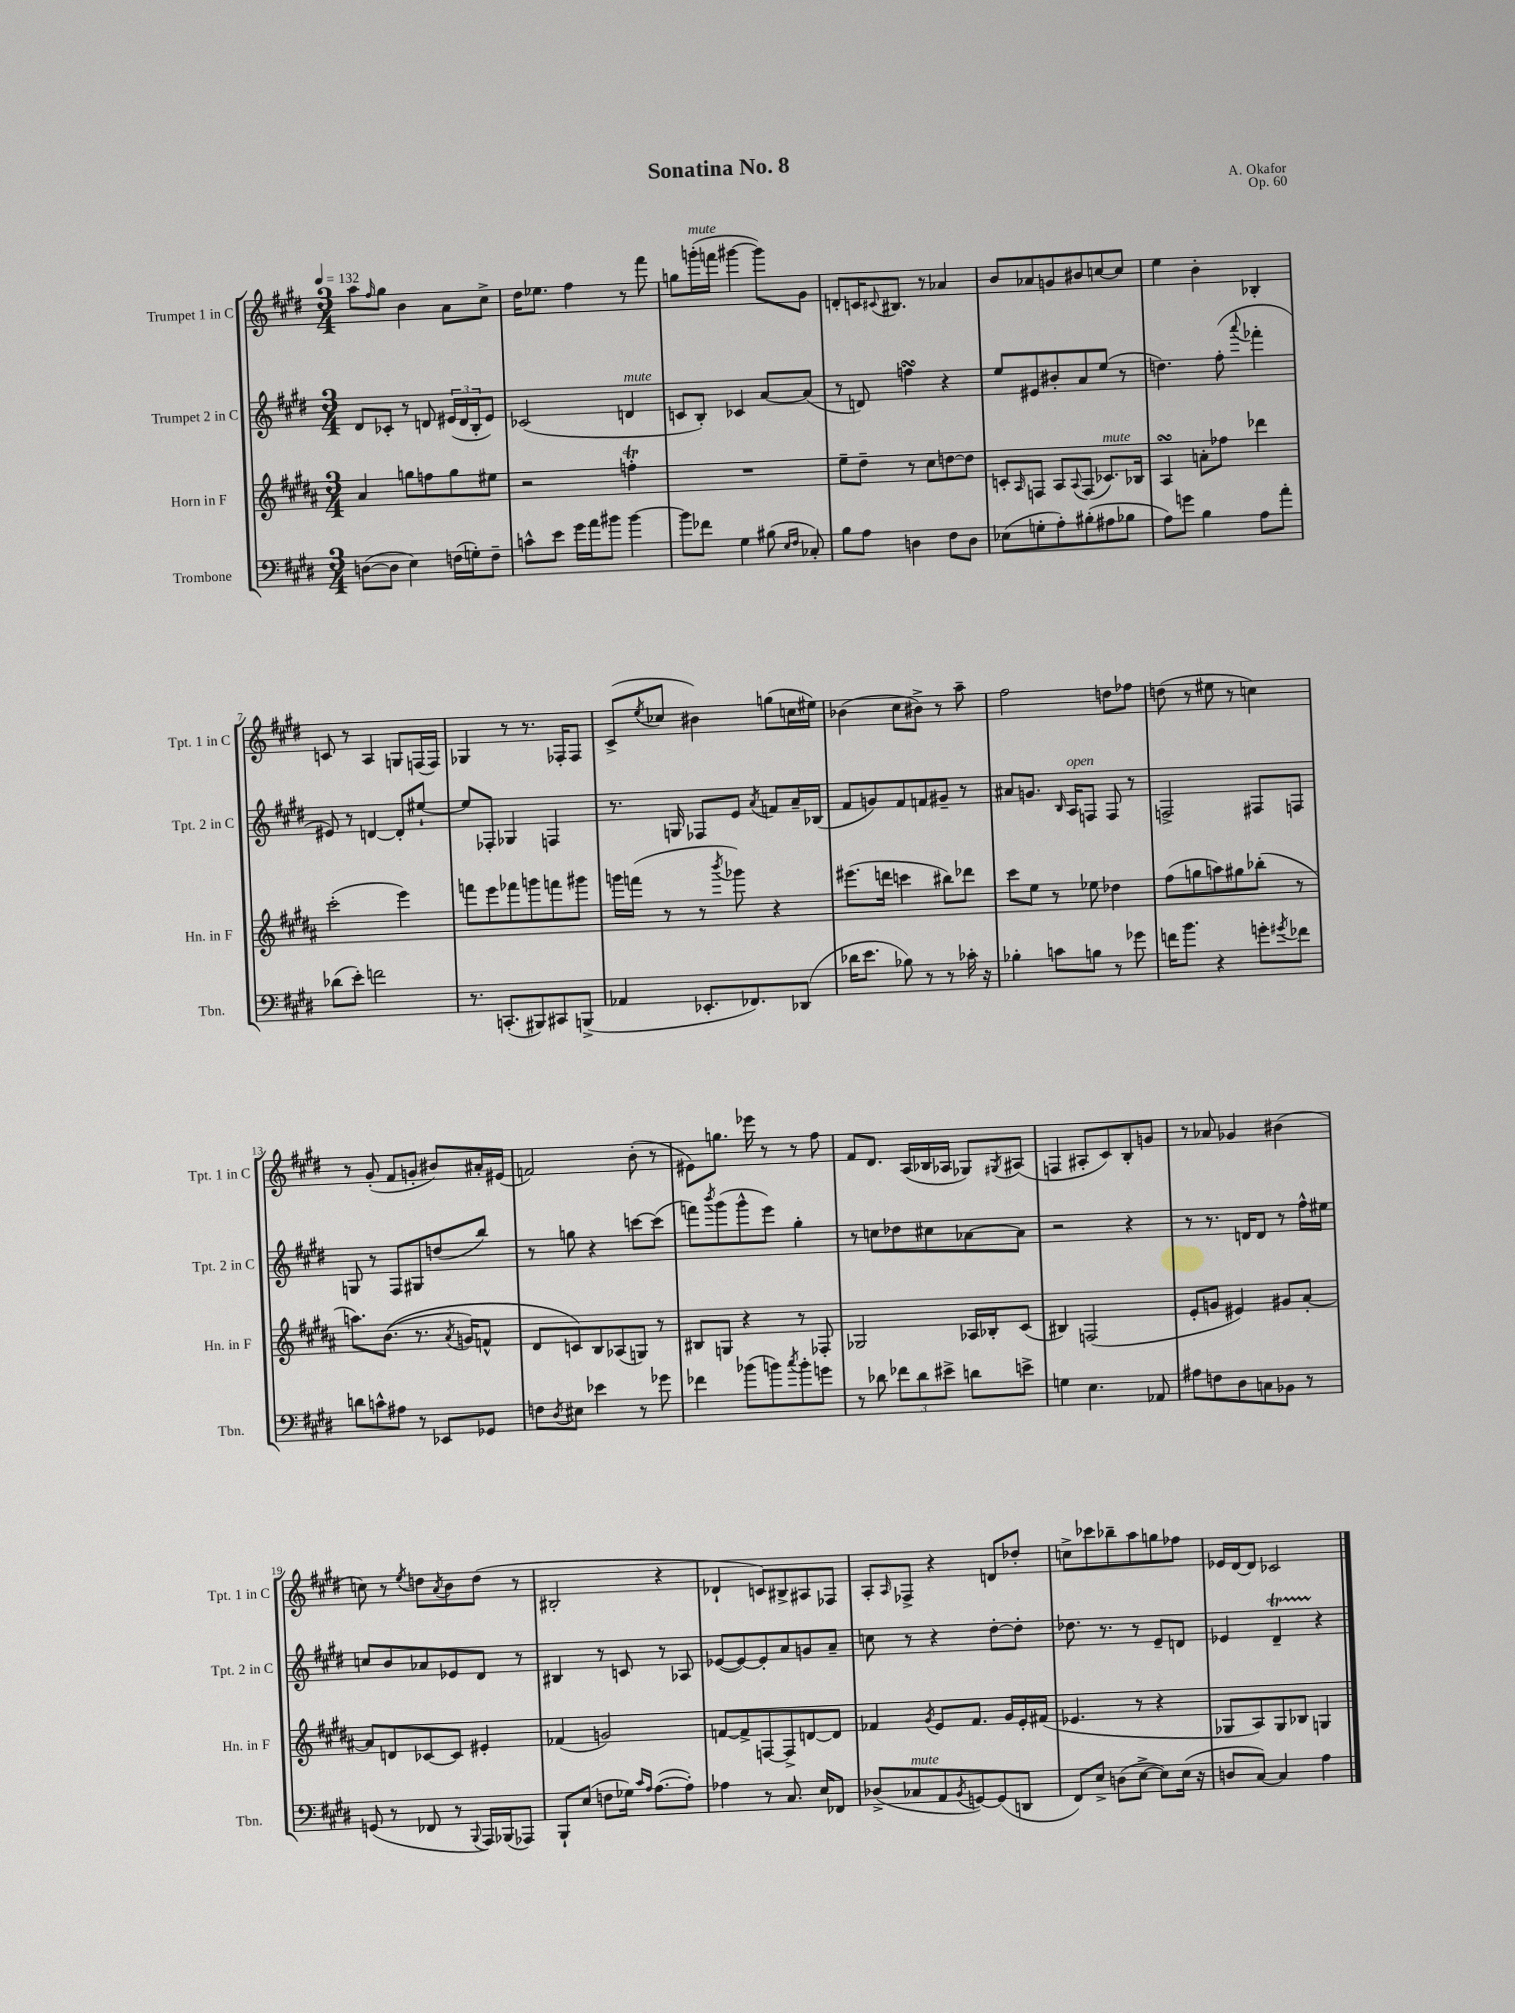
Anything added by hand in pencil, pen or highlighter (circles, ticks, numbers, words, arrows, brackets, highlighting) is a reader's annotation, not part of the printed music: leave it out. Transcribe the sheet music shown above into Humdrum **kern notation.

**kern	**kern	**kern	**kern
*part4	*part3	*part2	*part1
*staff4	*staff3	*staff2	*staff1
*I"Trombone	*I"Horn in F	*I"Trumpet 2 in C	*I"Trumpet 1 in C
*I'Tbn.	*I'Hn. in F	*I'Tpt. 2 in C	*I'Tpt. 1 in C
*clefF4	*clefG2	*clefG2	*clefG2
*k[f#c#g#d#]	*k[f#c#g#d#a#]	*k[f#c#g#d#]	*k[f#c#g#d#]
*M3/4	*M3/4	*M3/4	*M3/4
*MM132	*MM132	*MM132	*MM132
=1	=1	=1	=1
([8Dn\L	4a#/	8d#/L	8aa\L
.	.	.	16qqff#/
8D\J]	.	8c-X'/J	8gg#\J
4E\)	8ggn\L	8r	4b\
.	8ffn\	8dn/	.
(16Fn\LL	8gg\	(24e#X/LL	8a\L
.	.	24d/	.
16Gn'\J)	.	.	.
.	.	24B'/J	.
8F~\J	8ee#X\J	8e#/J)	8cc#^\J
=2	=2	=2	=2
8cn^^\L	2r	(2c-X/	16dd#\KL
.	.	.	8.ee-X\J
8e\J	.	.	.
16g#\LL	.	.	4ff#\
16a\J	.	.	.
8b#X\J	.	.	.
!	!	!LO:TX:a:i:t=mute	!
[4b#\	4ffnT'\	4dn/	8r
.	.	.	8fff#\
=3	=3	=3	=3
8b#\L]	2.r	8cn/L	8ggn\L
!	!	!	!LO:TX:a:i:t=mute
8f-X\J	.	8B'/J)	(16gggn'\L
.	.	.	16fffn\JJ
4G#\	.	4c-X/	[4ggg#X\
(8B#X\	.	[8a/L	8ggg#\L])
16qqE/LL	.	.	.
16qqF#/JJ	.	.	.
8C-X'/)	.	(8a/J]	8g#\J
=4	=4	=4	=4
8B\L	8ee~\L	8r	8dn'/L
8A\J	8dd#~\J	8dn/)	16cn/K
.	.	.	8qqc#X/
.	.	.	8.B#X/J
4Dn\	8r	4ffnsSSs\	.
.	8cc#\L	.	8r
8F#\L	[8ddn\	4r	4a-X/
8D\J	8dd\J]	.	.
=5	=5	=5	=5
(8E-X\L	8cn'/L	8ee/L	8b/L
.	16qqA#/	.	.
8Gn'\	8Fn/J	8e#X/	8a-X/
8A'\)	8A#/L	8b#X'/	8gn/
.	8qqA#/	.	.
(8B#X'\	(8F/J	8a/	8b#X/
!	!LO:TX:a:i:t=mute	!	!
8A#X\	8.c-X/L)	(8ee/J	[8ccn/
8B-X\J	.	8r	8cc/J]
.	16B-X/Jk	.	.
=6	=6	=6	=6
8A\L)	4A#sSsS/	4.ddn\)	4ee\
8gn\J	.	.	.
4B\	8an'\L	.	4b'\
.	8ff-X\J	(8ff#'\	.
.	.	8qqaaa/	.
8A\L	4ddd-X\	4fff-X'\	4B-X'/
8a'\J	.	.	.
!!LO:LB:g=z
=7	=7	=7	=7
(8d-X\L	(2ccc#'\	8e#X/)	8cn/
8e'\J)	.	8r	8r
2fn\	.	[4dn/	4A/
.	4eee\)	8d'/L]	8Gn/L
.	.	[8ee#X`/J	(16Fn/L
.	.	.	16F/JJ)
=8	=8	=8	=8
8.r	8fffn\L	8ee#/L]	4G-X/
.	8eee\	8F-X'/J	.
(8.CCn'/L	.	.	.
.	8fff-X\	4G-X/	8r
8BBB#X/)	8gggn\	.	8.r
8CC#X/	8fffn\	4Fn/	.
.	.	.	16F-X'/KL
(8BBBn^/J	8ggg#X\J	.	8F-/J
=9	=9	=9	=9
4AA-X/	16gggn\LL	8.r	(8c#^/L
.	(16fffn\JJ	.	.
.	.	.	8qee/
.	8r	.	8cc-X/J
.	.	16Gn/	.
8.EE-X'/L	8r	8F-X/L	4b#X\)
.	8qbbb/	.	.
.	8ggg-X\)	8e/J	.
8.FF-X/)	.	.	.
.	.	8qa/	.
.	4r	8fn/L	(8ggn\L
(8DD-X/J	.	16a~/L	16ccn\L
.	.	(16B-X/JJ	16ee#X\JJ)
=10	=10	=10	=10
16d-X\KL	(8.eee#X\L	8f#/L	(4b-X\
8.e\J	.	.	.
.	.	8gn/)	.
.	16dddn\Jk	.	.
8B-X\)	4cccn\	8f#/	8cc#\L
8r	.	8fn/	8b#X^\J)
8r	8bb#X\L)	8g#X~/J	8r
16c-X'\	8ddd-X\J	8r	8aa~\
16r	.	.	.
=11	=11	=11	=11
4B-X'\	8ccc#\L	8a#X/L	2ff#\
.	8ee\J	8.gn/J	.
8cn\L	8r	.	.
.	.	16qqB/	.
!	!	!LO:TX:a:i:t=open	!
.	.	16A/KL	.
8Bn\J	8ee-X\	8Fn/J	.
8r	4dd-X\	8F/	8ddn\L
8g-X\	.	8r	8ff-X\J
=12	=12	=12	=12
16fn\KL	(8ff#\L	2Fn^/	(8ddn\
8.b\J	.	.	.
.	8ggn\	.	8r
4r	8aan\)	.	8ee#X\
.	8gg#X\	.	8r
8gn'\L	(8bb-X'\J	8F#X/L	4ccn\)
8qg#X/	.	.	.
8f-X\J	8r	8Fn/J	.
!!LO:LB:g=z
=13	=13	=13	=13
8dn\L	8.aan\L)	8Gn/	8r
8cn^^\	.	8r	(8g#'/
.	((8.b\J	.	.
8A#X\J	.	8F#/L	8f#/L
8r	8.r	8G#X/	8gn'/J
8EE-X/L	.	(8ddn/	8b#X/L)
.	8qa#/	.	.
.	16gn/KL)	.	.
8GG-X/J	8fn^^/J	8bb/J)	16a#X'/L
.	.	.	(16e#X/JJ
=14	=14	=14	=14
8Fn\L	8d#/L	8r	2fn/)
8qD#/	.	.	.
8E#X\J	8cn/)	8ggn\	.
4e-X\	8B/	4r	.
.	(8A-X/	.	.
8r	8Gn/J)	[8cccn\L	(8b'\
8g-X\	8r	(8ccc\J]	8r
=15	=15	=15	=15
4f-X\	8B#X/L	8fffn\L)	8e#X\L)
.	.	8qbbb/	.
.	8Gn/J	(8ggg#\	8.ggn\J
(8b-X\L	4r	8ggg#^^\	.
.	.	.	16eee-X\
8bn\)	.	8eee\J)	8r
8qcc#/	.	.	.
8b'\	8r	4gg#'\	8r
8gn\J	8F-X'/	.	8ff#\
=16	=16	=16	=16
8r	2G-X/	8r	8f#/L
8d-X\	.	8ccn\L	8.d#/J
12f-X\L	.	8dd-X\	.
.	.	.	(16A/LL
12d-\	.	.	.
.	.	8cc#X\	16B-X/
12e#X^\J	.	.	.
.	.	.	16A-X/JJ
8dn\L	16A-X/LL	[8a-X\	8G-X/L)
.	16B-X'/J	.	.
.	.	.	8qG#X/
8en^\J	(8c#/J	8a-\J]	(8A#X/J
=17	=17	=17	=17
4Gn\	4B#X/)	2r	4Fn/
4.E\	(2Fn/	.	8A#X'/L
.	.	.	8c#/)
.	.	4r	8B'/
8AA-X/	.	.	8gn/J
=18	=18	=18	=18
8A#X\L	8e'/L	8r	8r
8Fn\	8gn/J	8.r	8a-X/
8D#\	4e#X/)	.	4g-X/
.	.	16dn/KL	.
8Cn\	.	8d/J	.
8BB-X\J	8g#X/L	8r	(4b#X\
8r	[8a#'/J	16ff#^^\LL	.
.	.	16ee#X\JJ	.
!!LO:LB:g=z
=19	=19	=19	=19
(8GGn/	8a#/L]	8ccn/L	8ccn\)
8r	8dn/	8b/	8r
.	.	.	8qee/
8FF-X/	[8c-X/	8a-X/	8ddn\L
.	.	.	8qa/
8r	8c-/J]	8e-X/	8b\
8qqBBB/	.	.	.
16AAA/LL)	4e#X'/	8d#/J	(8dd\J
(16BBB-X/J	.	.	.
8AAA-X/J)	.	8r	8r
=20	=20	=20	=20
8BBB`/L	(4f-X/	4B#X/	2B#X'/
(8E/J	.	.	.
8Fn\L	2gn/)	8r	.
16G-X\Jk)	.	8cn/	.
16qqc#/LL	.	.	.
16qqA/JJ	.	.	.
([8.A\L	.	.	.
.	.	8r	4r
8A'\J])	.	8A-X/	.
=21	=21	=21	=21
4A-X\	[8fn/L	([8e-X/L	4d-X`/
.	8f^/]	8e-/_)	.
8r	[8Fn/	8e-'/]	8cn/L)
8.C#/	8F^/]	8a/	8B#X^/
.	[8dn/	8gn/	8A#X/
16E/KL	.	.	.
8FF-X/J	8d/J]	8a~/J	8F-X/J
=22	=22	=22	=22
(8D-X^/L	4f-X/	8ccn\	8A'/L
.	.	.	16qqA/
!LO:TX:a:i:t=mute	!	!	!
8C-X/	.	8r	8F-X^/J
.	8qg#/	.	.
8AA/	8e/L	4r	4r
8qBB/	.	.	.
[8GGn/)	8.f-/J	.	.
(8GG/]	.	[8dd#'\L	8dn/L
.	16g#/LL	.	.
8DDn/J	16e'/	8dd#'\J]	8dd-X'/J
.	(16f#X/JJ	.	.
=23	=23	=23	=23
8FF#/L)	4.e-X/	8.dd-X\	8ccn^\L
8E^/J	.	.	8ccc-X\
.	.	8.r	.
(8Dn\L	.	.	8bb-X~\
[8E^\J	8r	8r	8aa\
8E\L])	4r	8e~/L	8ggn\
(16E\Jk	.	8dn/J	8ff-X\J
16r	.	.	.
=24	=24	=24	=24
8Dn/L	8G-X/L	4e-X/	16e-X/LL
.	.	.	[16d#/J
[8C#/J)	8A#/)	.	8d#/J]
4C#/]	8G-/	4d#t~/	2c-X/
.	8B-X/J	.	.
4A\	4Gn/	4r	.
==	==	==	==
*-	*-	*-	*-
